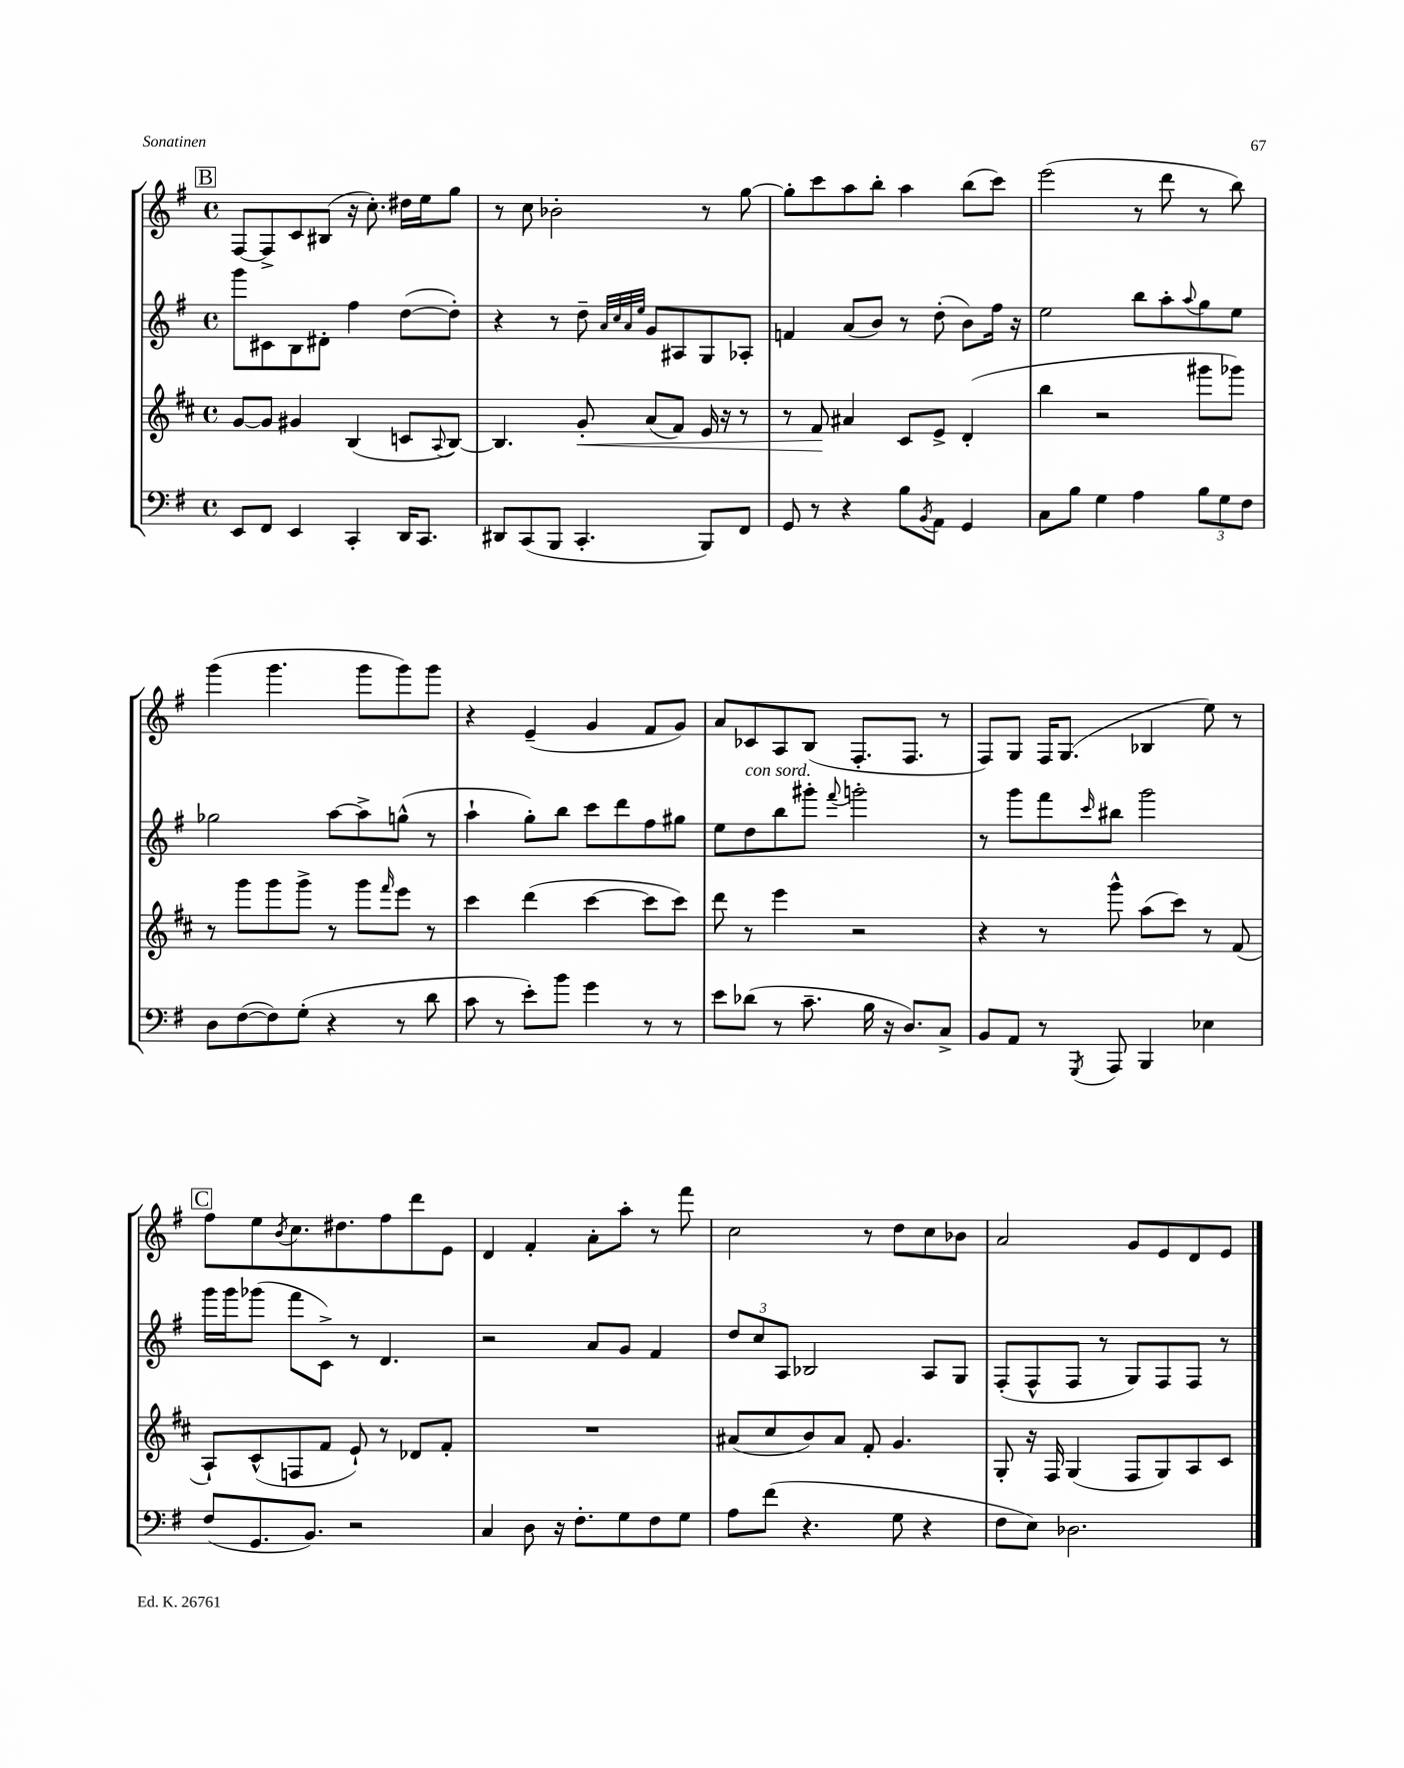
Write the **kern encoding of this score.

**kern	**kern	**kern	**kern
*staff4	*staff3	*staff2	*staff1
*clefF4	*clefG2	*clefG2	*clefG2
*k[f#]	*k[f#c#]	*k[f#]	*k[f#]
*M4/4	*M4/4	*M4/4	*M4/4
*met(c)	*met(c)	*met(c)	*met(c)
8EE	[8g	8ggg	[8F#
8FF#	8g]	8c#	8F#^]
4EE	4g#	8B	8c
.	.	8d#'	(8B#
4CC'	(4B	4ff#	16r
.	.	.	8.cc')
16DD	8c	([8dd	16dd#
8.CC	.	.	16ee
.	8qqA	.	.
.	[8B)	8dd'])	8gg
=	=	=	=
8DD#	4.B]	4r	8r
(8CC	.	.	8cc
8BBB	.	8r	2b-'
4.CC'	8g'	8dd~	.
.	.	32qqa	.
.	.	32qqcc	.
.	.	32qqa	.
.	.	32qqee	.
.	(8a	8g	.
.	8f#)	8A#	.
8BBB)	16e	8G	8r
.	16r	.	.
8FF#	8r	8A-'	[8gg
=	=	=	=
8GG	8r	4f	8gg']
8r	8f#	.	8ccc
4r	4a#	(8a	8aa
.	.	8b)	8bb'
8B	8c#	8r	4aa
8qBB	.	.	.
8AA	8e^	(8dd'	.
4GG	(4d'	8b)	(8bb
.	.	16ff#	8ccc)
.	.	16r	.
=	=	=	=
8C	4bb	2ee	(2eee
8B	.	.	.
4G	2r	.	.
4A	.	8bb	8r
.	.	8aa'	8ddd
.	.	8qqaa	.
12B	8ggg#	8gg	8r
12G	.	.	.
.	8ggg-)	8ee	8bb)
12F#	.	.	.
=	=	=	=
8D	8r	2gg-	(4ggg
([8F#	8ggg	.	.
8F#])	8ggg	.	4.ggg
(8G'	8ggg^	.	.
4r	8r	[8aa	.
.	8ggg	8aa^]	8ggg
.	16qqfff#	.	.
8r	8eee	(8gg^^	8ggg)
8d	8r	8r	8ggg
=	=	=	=
8c	4ccc#	4aa`	4r
8r	.	.	.
8e')	(4ddd	8gg')	(4e~
8b	.	8bb	.
4g	[4ccc#	8ccc	4g
.	.	8ddd	.
8r	8ccc#]	8ff#	8f#
8r	8ccc#)	8gg#	8g)
=	=	=	=
8e	8ddd	8ee	8a
(8d-	8r	8dd	8c-
8r	4eee	8bb	8A
8.c~	.	8ggg#'	(8B
.	.	8qqfff#	.
.	2r	2ggg'	8.F#'
16B	.	.	.
16r	.	.	.
8.D)	.	.	8.F#
8C^	.	.	8r
=	=	=	=
8BB	4r	8r	8F#)
8AA	.	8ggg	8G
8r	8r	8fff#	16F#
.	.	.	(8.G
8qGGG	.	16qqccc	.
8AAA	8ggg^^	8bb#	.
4BBB	(8aa	2ggg	4B-
.	8ccc#)	.	.
4E-	8r	.	8ee)
.	(8f#	.	8r
=	=	=	=
(8F#	8A`)	16ggg	8ff#
.	.	16ggg	.
8.GG	(8c#^^	(8ggg-	8ee
.	.	.	8qb
.	8F	8fff#	8.cc
8.BB)	.	.	.
.	8f#	8c^)	.
.	.	.	8.dd#
2r	8e`)	8r	.
.	8r	4.d	8ff#
.	8d-	.	8ddd
.	8f#'	.	8e
=	=	=	=
4C	1r	2r	4d
8D	.	.	4f#'
16r	.	.	.
8.F#'	.	.	.
.	.	8a	8a'
8G	.	8g	8aa'
8F#	.	4f#	8r
8G	.	.	8fff#
=	=	=	=
8A	(8a#	12dd	2cc
.	.	12cc	.
(8f#	8cc#	.	.
.	.	12A	.
4.r	8b)	2B-	.
.	8a#	.	.
.	8f#'	.	8r
8G	4.g	.	8dd
4r	.	8A	8cc
.	.	8G	8b-
=	=	=	=
8F#	8G'	(8F#'	2a
8E)	16r	8F#^^	.
.	16F#	.	.
2.D-	(4G	8F#	.
.	.	8r	.
.	8F#	8G)	8g
.	8G)	8F#	8e
.	8A	8F#	8d
.	8c#	8r	8e
==	==	==	==
*-	*-	*-	*-
